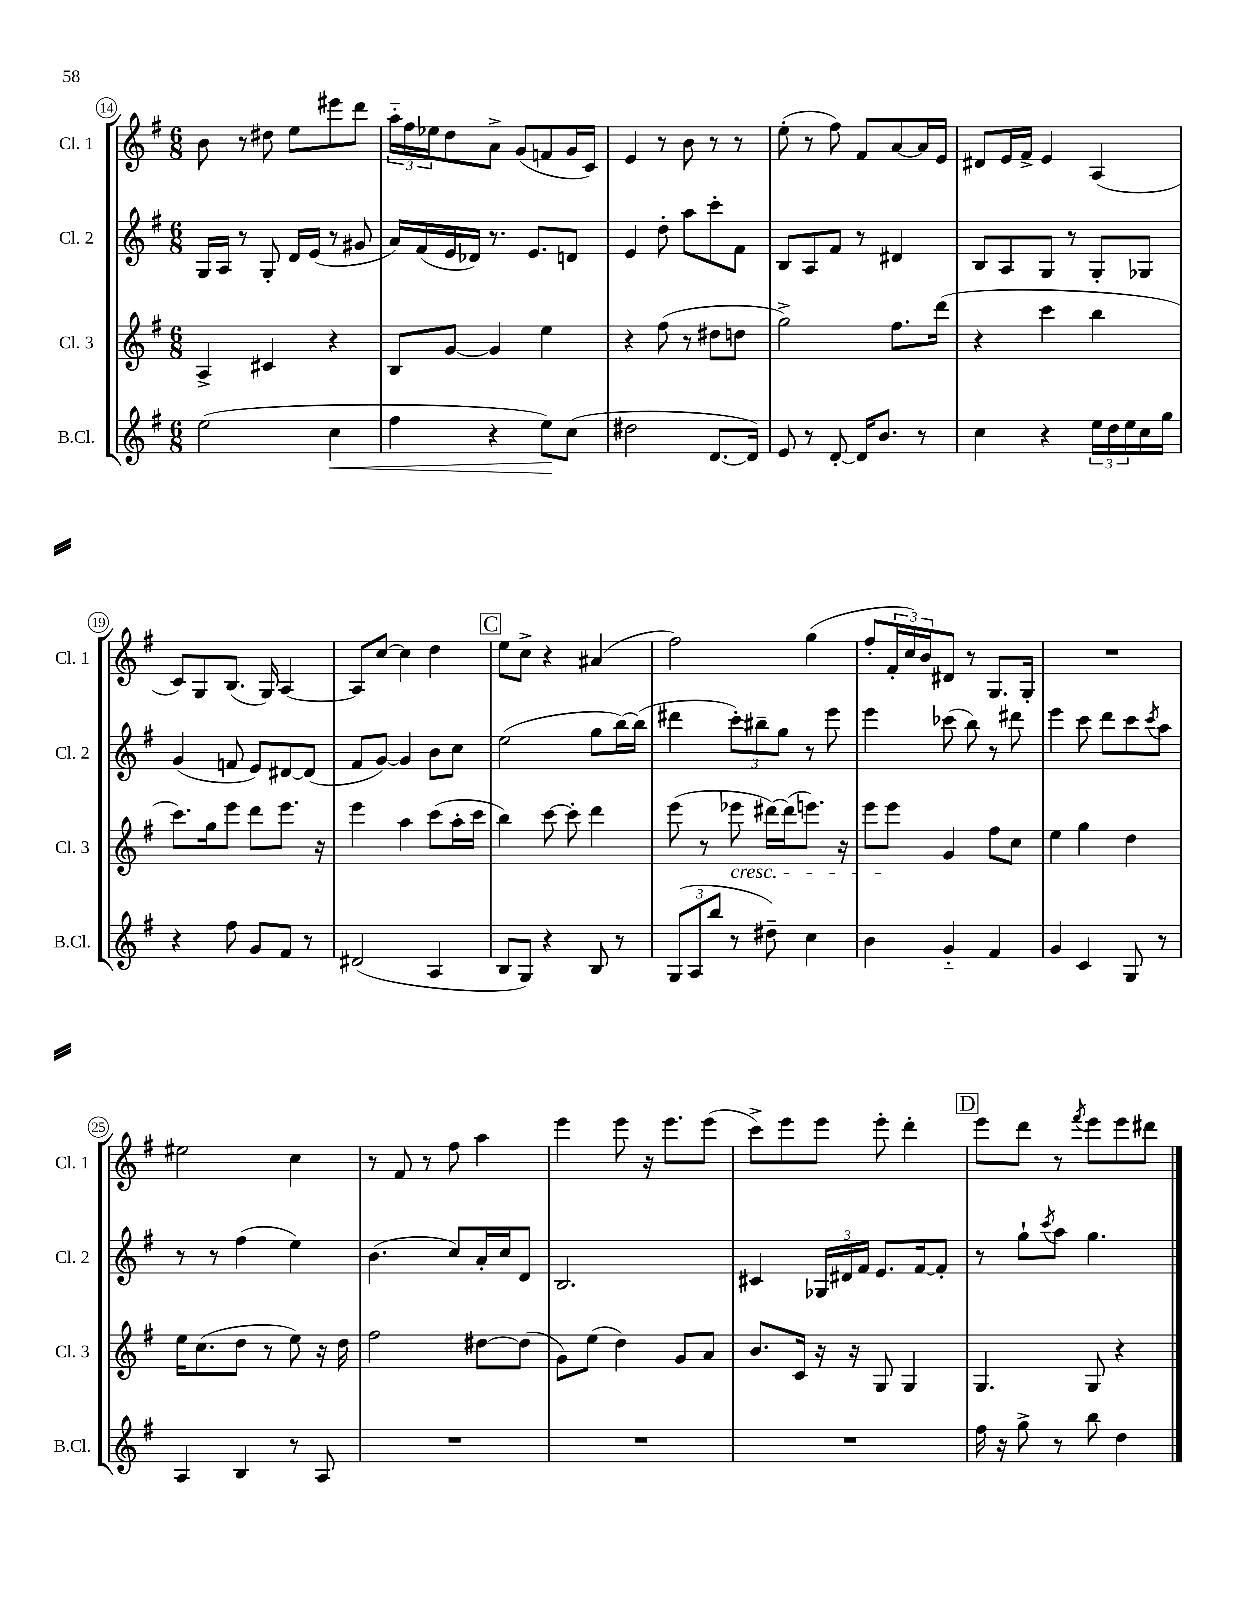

**kern	**kern	**kern	**kern
*staff4	*staff3	*staff2	*staff1
*clefG2	*clefG2	*clefG2	*clefG2
*k[f#]	*k[f#]	*k[f#]	*k[f#]
*M6/8	*M6/8	*M6/8	*M6/8
(2ee	4A^	16G	8b
.	.	16A	.
.	.	8r	8r
.	4c#	8G'	8dd#
.	.	16d	8ee
.	.	(16e	.
4cc	4r	8r	8eee#
.	.	8g#	8ddd
=	=	=	=
4ff#	8B	16a)	24aa'~
.	.	.	24ff#
.	.	(16f#	.
.	.	.	24ee-
.	[8g	16e	8dd
.	.	16d-)	.
4r	4g]	8.r	8a^
.	.	.	(8g
.	.	8.e	.
8ee)	4ee	.	8f
(8cc	.	8d	16g
.	.	.	16c)
=	=	=	=
2dd#	4r	4e	4e
.	(8ff#	8dd'	8r
.	8r	8aa	8b
[8.d	8dd#	8ccc'	8r
.	8dd	8f#	8r
16d])	.	.	.
=	=	=	=
8e	2gg^)	8B	(8ee'
8r	.	8A	8r
[8d'	.	8f#	8ff#)
16d]	.	8r	8f#
8.b	.	.	.
.	8.ff#	4d#	[8a
8r	.	.	16a]
.	(16ddd	.	16e
=	=	=	=
4cc	4r	8B	8d#
.	.	8A	16e
.	.	.	16f#^
4r	4ccc	8G	4e
.	.	8r	.
24ee	4bb	8G'	(4A
24dd	.	.	.
24ee	.	.	.
16cc	.	8G-	.
16gg	.	.	.
=	=	=	=
4r	8.ccc)	(4g	8c)
.	.	.	8G
.	16gg	.	.
8ff#	8eee	8f	(8.B
8g	8ddd	8e)	.
.	.	.	16G)
8f#	8.eee	[8d#	[4A
8r	.	(8d#]	.
.	16r	.	.
=	=	=	=
(2d#	4eee	8f#	8A]
.	.	[8g)	[8cc
.	4aa	4g]	4cc]
4A	(8ccc	8b	4dd
.	16aa'	8cc	.
.	16ccc	.	.
=	=	=	=
8B	4bb)	(2ee	8ee
8G)	.	.	8cc^
4r	[8ccc	.	4r
.	8ccc']	.	.
8B	4ddd	8gg	(4a#
8r	.	[16bb)	.
.	.	(16bb]	.
=	=	=	=
(12G	(8eee	4ddd#	2ff#)
12A	.	.	.
.	8r	.	.
12bb	.	.	.
8r	8eee-	12ccc')	.
.	.	12bb#~	.
8dd#~)	[16ddd#)	.	.
.	.	12gg	.
.	(16ddd#]	.	.
4cc	8.eee)	8r	(4gg
.	.	8eee	.
.	16r	.	.
=	=	=	=
4b	8eee	4eee	8ff#'
.	8eee	.	24f#'
.	.	.	24cc)
.	.	.	24b
4g'~	4g	(8ccc-	8d#
.	.	8bb)	8r
4f#	8ff#	8r	8.G
.	8cc	8ddd#	.
.	.	.	16G'
=	=	=	=
4g	4ee	4eee	2.r
4c	4gg	8ccc	.
.	.	8ddd	.
8G	4dd	8ccc	.
.	.	8qccc	.
8r	.	8aa	.
=	=	=	=
4A	16ee	8r	2ee#
.	(8.cc	.	.
.	.	8r	.
4B	8dd	(4ff#	.
.	8r	.	.
8r	8ee)	4ee)	4cc
8A	16r	.	.
.	16dd	.	.
=	=	=	=
2.r	2ff#	(4.b	8r
.	.	.	8f#
.	.	.	8r
.	.	8cc)	8ff#
.	[8dd#	16a'	4aa
.	.	16cc	.
.	(8dd#]	8d	.
=	=	=	=
2.r	8g)	2.B	4eee
.	(8ee	.	.
.	4dd)	.	8eee
.	.	.	16r
.	.	.	8.eee
.	8g	.	.
.	8a	.	(8eee
=	=	=	=
2.r	8.b	4c#	8ccc^)
.	.	.	8eee
.	16c	.	.
.	16r	24G-	8eee
.	.	24d#	.
.	16r	.	.
.	.	24f#	.
.	8G	8.e	8eee'
.	4G	.	4ddd'
.	.	[16f#	.
.	.	8f#']	.
=	=	=	=
16ff#	4.G	8r	8eee
16r	.	.	.
8gg^	.	8gg`	8ddd
.	.	8qccc	.
8r	.	8aa	8r
.	.	.	8qfff#
8bb	8G	4.gg	8eee
4dd	4r	.	8eee
.	.	.	8ddd#
==	==	==	==
*-	*-	*-	*-
